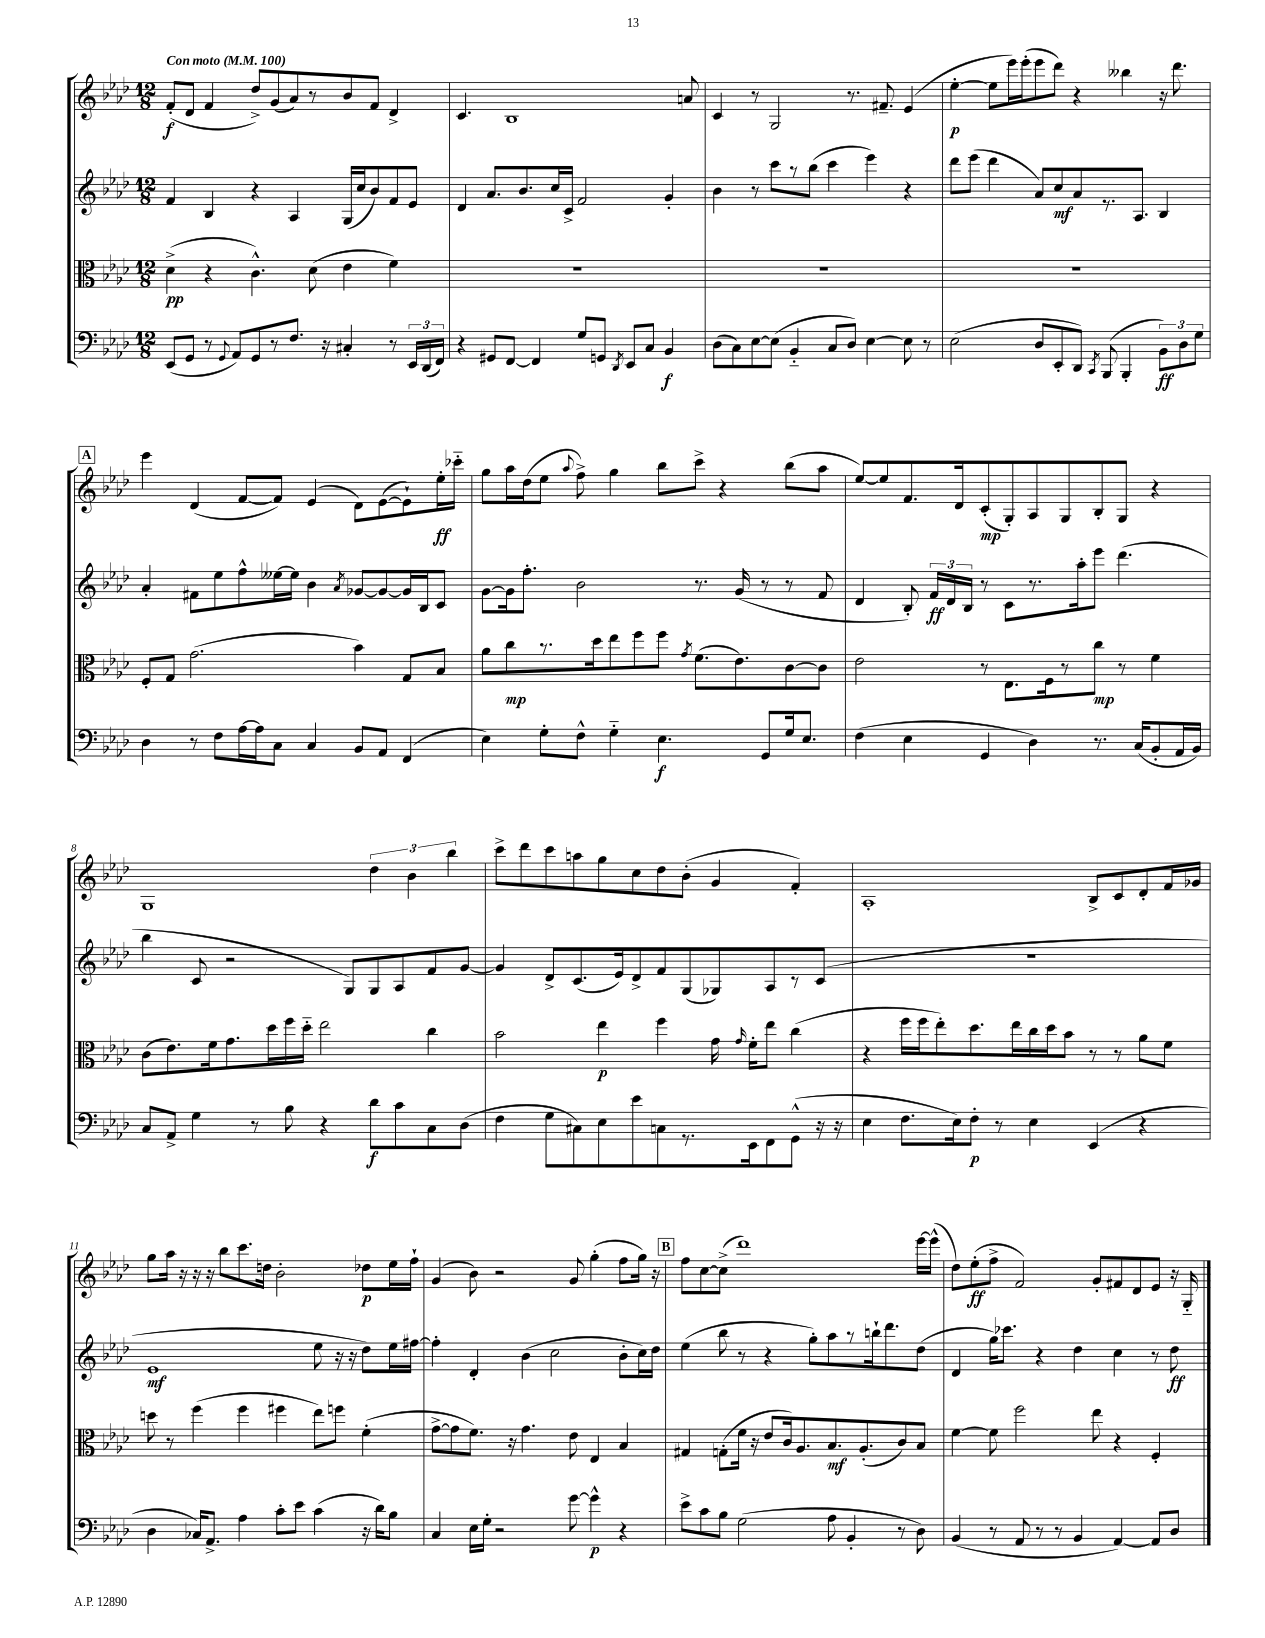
<<
\new StaffGroup <<
\new Staff = "s0" {
    \clef treble \key aes \major \numericTimeSignature \time 12/8 \tempo "Con moto" 4 = 100
    \autoBeamOff f'8[-.\f( des'8] f'4 des''8[->) g'8( aes'8) r8 bes'8 f'8] des'4-> |
    c'4. bes1 a'8 |
    c'4 r8 g2 r8. fis'8.-- ees'4( |
    ees''4~-.\p ees''8[ ees'''16) ees'''16-.( ees'''8 des'''8]) r4 beses''4 r16 des'''8. |
    \mark \markup { \box "A" } ees'''4 des'4( f'8[~ f'8]) ees'4( des'8[) ees'8~( ees'8-!) ees''16-.\ff ces'''16]-_ |
    g''8[ aes''16 des''16( ees''8] \appoggiatura { aes''8 } f''8->) g''4 bes''8[ c'''8]-> r4 bes''8[( aes''8] |
    ees''8[~) ees''8 f'8. des'16 c'8-.\mp( g8-.) aes8 g8 bes8-. g8] r4 |
    g1 \tuplet 3/2 { des''4 bes'4 bes''4 } |
    c'''8[-> des'''8 c'''8 a''8 g''8 c''8 des''8 bes'8]-.( g'4 f'4-.) |
    aes1-. bes8[-> c'8 des'8-. f'16 ges'16] |
    g''8[ aes''16] r16 r16 r16 bes''8[ c'''8. d''16] bes'2-. des''8[\p ees''16 f''16]-! |
    g'4( bes'8) r2 g'8 g''4-.( f''8[ g''16]) r16 |
    \mark \markup { \box "B" } f''8[ c''8~ c''8]->( des'''1) ees'''16[~ ees'''16]-^( |
    des''8[) ees''8-.\ff( f''8]-> f'2) g'8[-. fis'8 des'8 ees'8] r16 g16-_ \bar "|." |
}
\new Staff = "s1" {
    \clef treble \key aes \major \numericTimeSignature \time 12/8
    \autoBeamOff f'4 bes4 r4 aes4 g16[( c''16 bes'8) f'8 ees'8] |
    des'4 aes'8.[ bes'8. c''16 c'16]-> f'2 g'4-. |
    bes'4 r8 c'''8[ r8 bes''8]( c'''4 ees'''4) r4 |
    des'''8[ ees'''8]( des'''4 aes'8[) c''8\mf aes'8 r8. aes8.] bes4 |
    \mark \markup { \box "A" } aes'4-. fis'8[ ees''8 f''8-^ eeses''16~ eeses''16] bes'4 \acciaccatura { aes'8 } ges'8[~ ges'8~ ges'16 bes16 c'8] |
    g'8[~ g'16 f''8.]-. bes'2 r8. g'16( r8 r8 f'8 |
    des'4 bes8-.) \tuplet 3/2 { f'16[\ff des'16 bes16] } r8 c'8[ r8. aes''16-. ees'''8] des'''4.( |
    bes''4 c'8 r2 g8[) g8 aes8 f'8 g'8]~ |
    g'4 des'8[-> c'8.( ees'16) des'8-> f'8 g8( ges8) aes8 r8 c'8]( |
    R1. |
    ees'1\mf ees''8 r16 r16 des''8[) ees''16 fis''16]~ |
    fis''4-. des'4-. bes'4( c''2 bes'8[-. c''16) des''16] |
    \mark \markup { \box "B" } ees''4( bes''8 r8 r4 g''8[-.) aes''8 r8 b''16-! des'''8. des''8]( |
    des'4 g''16[) ces'''8.] r4 des''4 c''4 r8 des''8\ff \bar "|." |
}
\new Staff = "s2" {
    \clef alto \key aes \major \numericTimeSignature \time 12/8
    \autoBeamOff des'4->\pp( r4 c'4.-^) des'8( ees'4 f'4) |
    R1. |
    R1. |
    R1. |
    \mark \markup { \box "A" } f8[-. g8] g'2.( bes'4) g8[ bes8] |
    aes'8[ c''8\mp r8. des''16 ees''8 f''8 f''8] \acciaccatura { g'8 } f'8.[( ees'8.) c'8~ c'8] |
    ees'2 r8 ees8.[ f16 r8 c''8]\mp r8 f'4 |
    c'8[( ees'8.) f'16 g'8. des''16 f''16 des''16]-_ ees''2 c''4 |
    bes'2 ees''4\p f''4 g'16 \grace { g'16 } f'16[-. ees''8] c''4( |
    r4 f''16[ f''16 ees''8-.) des''8. ees''16 c''16 des''16 bes'8] r8 r8 aes'8[ f'8] |
    d''8 r8 f''4( f''4 fis''4 ees''8[) f''8] f'4-.( |
    g'8[~-> g'8 f'8.]) r16 g'4. ees'8 ees4 bes4 |
    \mark \markup { \box "B" } gis4 g8[-.( f'16] r16 ees'8[ c'16) aes8. bes8.\mf aes8.-.( c'8) bes8] |
    f'4~ f'8 f''2 ees''8 r4 f4-. \bar "|." |
}
\new Staff = "s3" {
    \clef bass \key aes \major \numericTimeSignature \time 12/8
    \autoBeamOff ees,8[( g,8] r8 \appoggiatura { g,8 } aes,8[) g,8 r8 f8.] r16 cis4-. r8 \tuplet 3/2 { ees,16[ des,16( f,16]) } |
    r4 gis,8[ f,8]~ f,4 g8[ g,8] \acciaccatura { des,8 } ees,8[ c8] bes,4\f |
    des8[( c8) ees8~ ees8]( bes,4-_ c8[ des8]) ees4~ ees8 r8 |
    ees2( des8[ ees,8-. des,8]) \acciaccatura { c,8 } bes,,8( bes,,4-. \tuplet 3/2 { bes,8[\ff) des8 g8] } |
    \mark \markup { \box "A" } des4 r8 f8[ aes16~ aes16 c8] c4 bes,8[ aes,8] f,4( |
    ees4) g8[-. f8]-^ g4-_ ees4.\f g,8[ g16 ees8.] |
    f4( ees4 g,4 des4) r8. c16[( bes,8-. aes,16 bes,16]) |
    c8[ aes,8]-> g4 r8 bes8 r4 des'8[\f c'8 c8 des8]( |
    f4 g8[ cis8) ees8 ees'8 c8 r8. ees,16 f,8 g,8]-^( r16 r16 |
    ees4 f8.[ ees16) f8]-.\p r8 ees4 ees,4( r4 |
    des4 ces16[) aes,8.]-> aes4 c'8[-. ees'8] c'4( r16 des'16[) bes8] |
    c4 ees16[ g16]-. r2 g'8~ g'4-^\p r4 |
    \mark \markup { \box "B" } ees'8[-> c'8 bes8] g2( aes8 bes,4-. r8 des8) |
    bes,4( r8 aes,8 r8 r8 bes,4 aes,4~) aes,8[ des8] \bar "|." |
}
>>
>>
